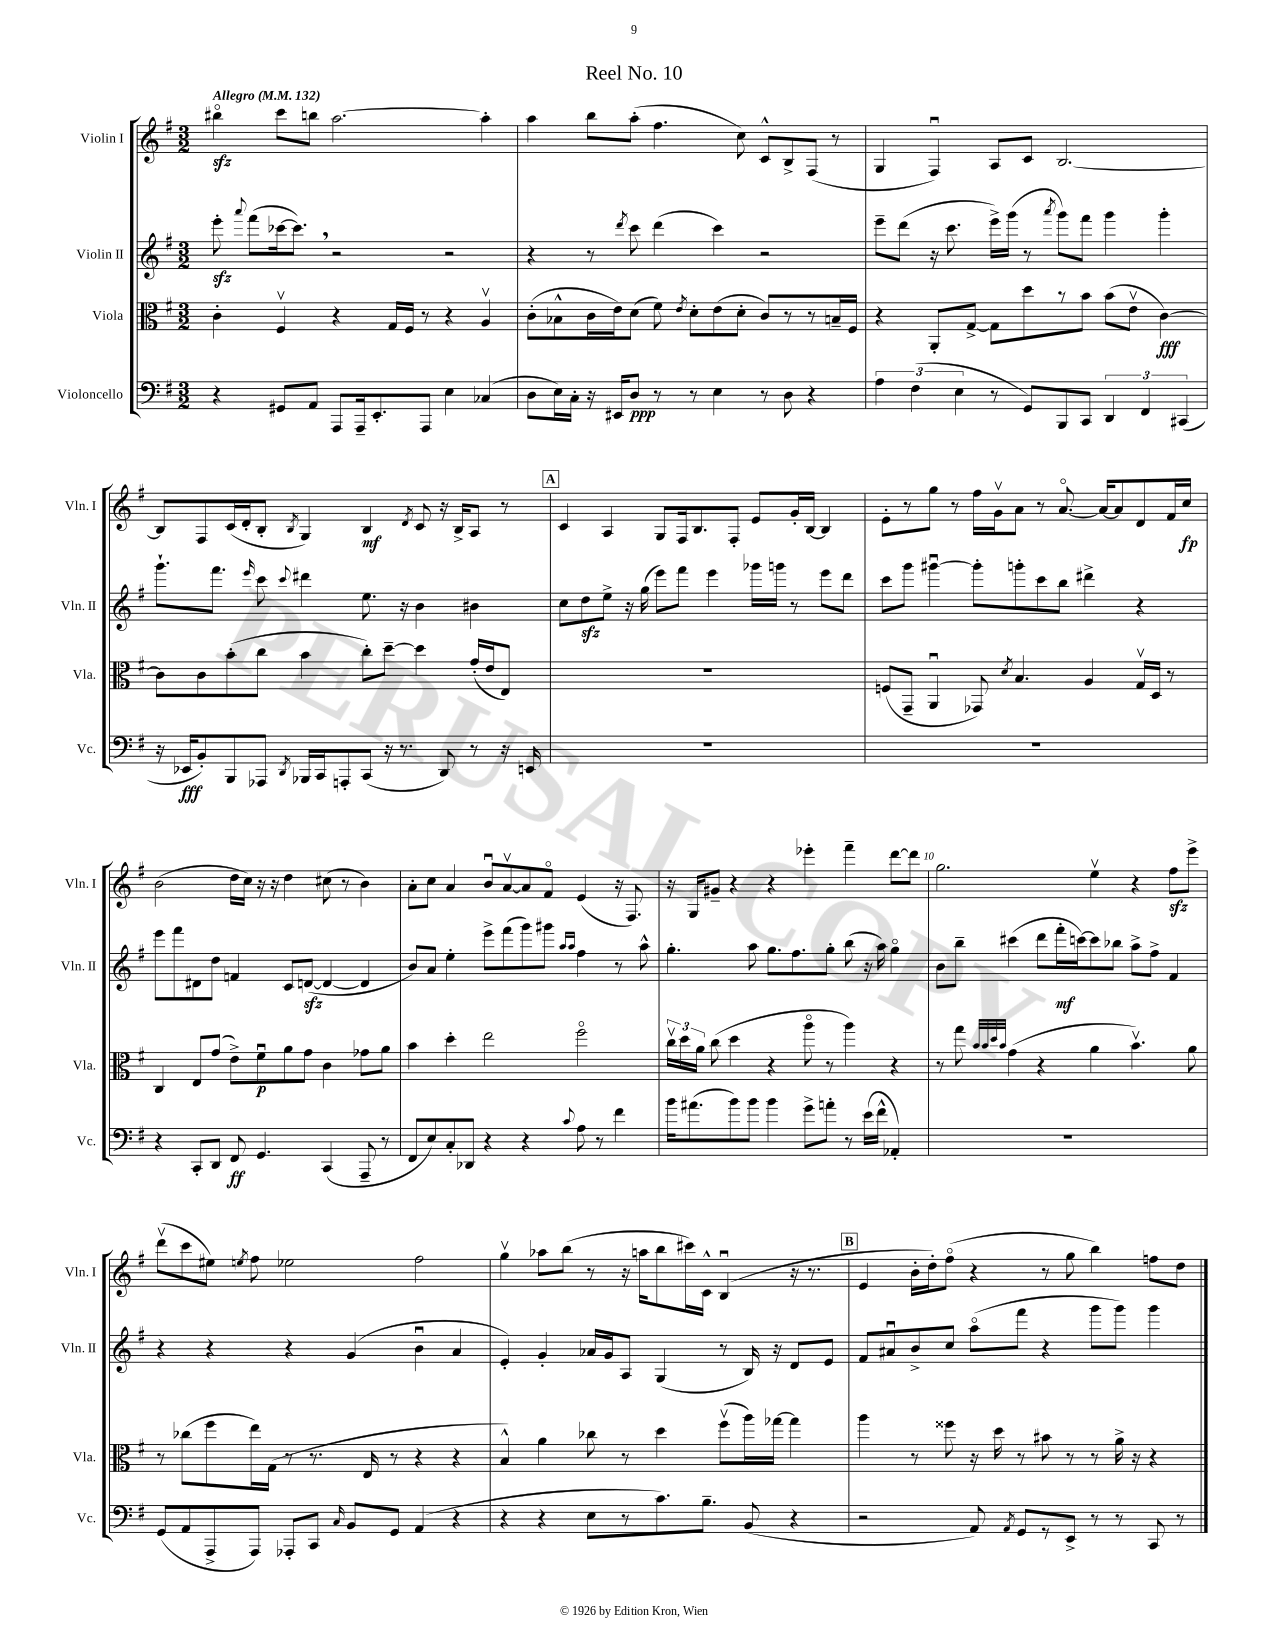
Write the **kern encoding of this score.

**kern	**dynam	**kern	**dynam	**kern	**dynam	**kern	**dynam
*part4	*part4	*part3	*part3	*part2	*part2	*part1	*part1
*staff4	*staff4	*staff3	*staff3	*staff2	*staff2	*staff1	*staff1
*I"Violoncello	*	*I"Viola	*	*I"Violin II	*	*I"Violin I	*
*I'Vc.	*	*I'Vla.	*	*I'Vln. II	*	*I'Vln. I	*
*clefF4	*	*clefC3	*	*clefG2	*	*clefG2	*
*k[f#]	*	*k[f#]	*	*k[f#]	*	*k[f#]	*
*M3/2	*	*M3/2	*	*M3/2	*	*M3/2	*
*MM132	*	*MM132	*	*MM132	*	*MM132	*
=1	=1	=1	=1	=1	=1	=1	=1
!	!	!	!	!	!	!LO:TX:a:B:t=Allegro	!
4r	.	4c'\	.	8eeezz'\	.	4bb#Xzz\	.
.	.	.	.	8qqaaa/	.	.	.
.	.	.	.	(8fff#\L	.	.	.
8GG#X/L	.	4F#v/	.	[16ccc-X\k	.	8ccc\L	.
.	.	.	.	8.ccc-,\J])	.	.	.
8AA/J	.	.	.	.	.	8bbn\J	.
8AAA/L	.	4r	.	2r	.	[2.aa\	.
16AAA~/k	.	.	.	.	.	.	.
8.EE'/	.	.	.	.	.	.	.
.	.	16G/LL	.	.	.	.	.
.	.	16F#/JJ	.	.	.	.	.
8AAA/J	.	8r	.	.	.	.	.
4E\	.	4r	.	2r	.	.	.
(4C-X/	.	4Av/	.	.	.	4aa'\]	.
=2	=2	=2	=2	=2	=2	=2	=2
8D\L	.	(8c'\L	.	4r	.	4aa\	.
16E\L)	.	8B-X^^\	.	.	.	.	.
16C'\JJ	.	.	.	.	.	.	.
16r	.	16c\L	.	8r	.	8bb\L	.
16EE#X/KL	.	16e\J)	.	.	.	.	.
.	.	.	.	8qddd/	.	.	.
8D/J	ppp	(8d\J	.	8ccc\	.	(8aa'\J	.
8r	.	8f#\)	.	(4ddd\	.	4.ff#\	.
.	.	8qe/	.	.	.	.	.
8r	.	8d'\L	.	.	.	.	.
4E\	.	(8e\	.	4ccc\)	.	.	.
.	.	8d'\J	.	.	.	8cc\)	.
8r	.	8c/L)	.	2r	.	8c^^/L	.
8D\	.	8r	.	.	.	8B^/	.
4r	.	8r	.	.	.	(8F#/J	.
.	.	16Bn~/L	.	.	.	8r	.
.	.	16F#/JJ	.	.	.	.	.
=3	=3	=3	=3	=3	=3	=3	=3
6A\	.	4r	.	8eee~\L	.	4G/	.
.	.	.	.	(8ddd\J	.	.	.
(6F#\	.	.	.	.	.	.	.
.	.	8AA'/L	.	16r	.	4F#u/)	.
.	.	.	.	8.ccc\	.	.	.
6E\	.	.	.	.	.	.	.
.	.	[8G^/J	.	.	.	.	.
8r	.	8G\L]	.	16eee^\LL)	.	8A/L	.
.	.	.	.	(16ggg\JJ	.	.	.
8GG/L)	.	8dd\	.	8r	.	8c/J	.
.	.	.	.	8qaaa/	.	.	.
8BBB/	.	8r	.	8ggg\L)	.	[2.B/	.
8CC/J	.	8b\J	.	8fff#\J	.	.	.
6DD/	.	(8b\L	.	4ggg\	.	.	.
.	.	8ev\J	.	.	.	.	.
6FF#/	.	.	.	.	.	.	.
.	.	[4c\)	fff	4ggg'\	.	.	.
(6CC#X/	.	.	.	.	.	.	.
!!LO:LB:g=z
=4	=4	=4	=4	=4	=4	=4	=4
16r	.	8c\L]	.	8.ggg`\L	.	8B/L]	.
16EE-X/KL	fff	.	.	.	.	.	.
8BB'/)	.	8c\	.	.	.	8F#/	.
.	.	.	.	8.fff#\J	.	.	.
8BBB/	.	(8b'\	.	.	.	(16c/L	.
.	.	.	.	.	.	16d'/J	.
.	.	.	.	16qqeee/	.	.	.
8AAA-X/J	.	8cc\J	.	8ccc\	.	8B'/J	.
8qDD/	.	.	.	8qqccc/	.	8qB/	.
16BBB-X/LL	.	4b\	.	4ddd#X\	.	4G/)	.
16CC/J	.	.	.	.	.	.	.
8AAAn'/	.	.	.	.	.	.	.
(8CC/J	.	8cc'\L)	.	8.ee\	.	4B/	mf
16r	.	[8dd~\J	.	.	.	.	.
8.r	.	.	.	16r	.	.	.
.	.	.	.	.	.	8qd/	.
.	.	4dd\]	.	4b\	.	8c/	.
8DD/)	.	.	.	.	.	16r	.
.	.	.	.	.	.	16B^/KL	.
8r	.	(16g'/LL	.	4b#X\	.	8A/J	.
.	.	16e/J	.	.	.	.	.
16r	.	8E/J)	.	.	.	8r	.
16EEn/	.	.	.	.	.	.	.
!!LO:REH:place=s1:t=A
=5	=5	=5	=5	=5	=5	=5	=5
1.r	.	1.r	.	8cc\L	.	4c/	.
.	.	.	.	8ddzz\	.	.	.
.	.	.	.	8ee^\J	.	4A/	.
.	.	.	.	16r	.	.	.
.	.	.	.	(16gg\	.	.	.
.	.	.	.	8eee\L)	.	8G/L	.
.	.	.	.	8fff#\J	.	16F#/k	.
.	.	.	.	.	.	8.B/	.
.	.	.	.	4eee\	.	.	.
.	.	.	.	.	.	8F#'/J	.
.	.	.	.	16ggg-X\LL	.	8e/L	.
.	.	.	.	16gggn\JJ	.	.	.
.	.	.	.	8r	.	16g'/L	.
.	.	.	.	.	.	[16B/JJ	.
.	.	.	.	8eee\L	.	4B/]	.
.	.	.	.	8ddd\J	.	.	.
=6	=6	=6	=6	=6	=6	=6	=6
1.r	.	(8Fn/L	.	8ccc\L	.	8e'\L	.
.	.	8GG~/J	.	8ggg\J	.	8r	.
.	.	4AAu/	.	[4ggg#Xu\	.	8gg\J	.
.	.	.	.	.	.	8r	.
.	.	8GG-X/)	.	8ggg#'\L]	.	16ff#\LL	.
.	.	.	.	.	.	16gv\J	.
.	.	8qd/	.	.	.	.	.
.	.	4.B/	.	8gggn'\	.	8a\J	.
.	.	.	.	8ccc\	.	8r	.
.	.	.	.	8bb\J	.	[8.a/	.
.	.	4A/	.	4ddd#X^\	.	.	.
.	.	.	.	.	.	16a/KL_	.
.	.	.	.	.	.	8a/]	.
.	.	16Gv/LL	.	4r	.	8d/	.
.	.	16D/JJ	.	.	.	.	.
.	.	8r	.	.	.	16f#/L	.
.	.	.	.	.	.	16cc/JJ	fp
!!LO:LB:g=z
=7	=7	=7	=7	=7	=7	=7	=7
4r	.	4C/	.	8eee\L	.	(2b\	.
.	.	.	.	8fff#\	.	.	.
8CC'/L	.	8E/L	.	8d#X\	.	.	.
8DD/J	.	(8g/J	.	8dd\J	.	.	.
8FF#/	ff	8e^\L)	.	4fn/	.	16dd\LL	.
.	.	.	.	.	.	16cc\JJ)	.
4.GG/	.	8f#u\	p	.	.	16r	.
.	.	.	.	.	.	16r	.
.	.	8a\	.	8c/L	.	4dd\	.
.	.	8g\J	.	([8dnzz/J	.	.	.
(4CC/	.	4c\	.	4d/_	.	(8cc#X\	.
.	.	.	.	.	.	8r	.
8AAA~/	.	8g-X\L	.	4d/]	.	4b\)	.
8r	.	8a\J	.	.	.	.	.
=8	=8	=8	=8	=8	=8	=8	=8
8FF#/L	.	4b\	.	8b/L)	.	8a'\L	.
8E/)	.	.	.	8a/J	.	8cc\J	.
8C'/	.	4dd'\	.	4ee'\	.	4a/	.
8DD-X/J	.	.	.	.	.	.	.
4r	.	2ee\	.	8eee^\L	.	8bu/L	.
.	.	.	.	(8fff#\	.	[8av/	.
4r	.	.	.	8ggg\)	.	8a/]	.
.	.	.	.	8ggg#X\J	.	8f#/J	.
.	.	.	.	16qqaa/LL	.	.	.
8qqc/	.	.	.	16qqaa/JJ	.	.	.
8A\	.	2ff#\	.	4ff#\	.	(4e/	.
8r	.	.	.	.	.	.	.
4f#\	.	.	.	8r	.	16r	.
.	.	.	.	.	.	8.F#/)	.
.	.	.	.	8aa^^\	.	.	.
=9	=9	=9	=9	=9	=9	=9	=9
16b\KL	.	24ccv\LL	.	4.gg'\	.	16r	.
.	.	24dd\	.	.	.	.	.
(8.a#X\	.	.	.	.	.	16G/KL	.
.	.	24a\JJ	.	.	.	.	.
.	.	(8cc\	.	.	.	8g#X~/J	.
8b\)	.	4dd\	.	.	.	4r	.
8b\J	.	.	.	8aa\	.	.	.
4b\	.	4r	.	8.gg\L	.	4r	.
.	.	.	.	8.ff#\	.	.	.
8g^\L	.	8aa\	.	.	.	4eee-X'\	.
8an'\J	.	8r	.	8gg'\J	.	.	.
8r	.	4aa\)	.	(8bb\	.	4fff#~\	.
(16e\LL	.	.	.	16r	.	.	.
16f#^^\JJ	.	.	.	16aa\)	.	.	.
4AA-X'/)	.	4r	.	4gg\	.	[8ddd\L	.
.	.	.	.	.	.	8ddd\J]	.
=10	=10	=10	=10	=10	=10	=10	=10
1.r	.	8r	.	8b\L	.	2.gg\	.
.	.	8gg\	.	8bb~\J	.	.	.
.	.	32qqb/LLL	.	.	.	.	.
.	.	32qqb/	.	.	.	.	.
.	.	32qqdd/	.	.	.	.	.
.	.	32qqb/JJJ	.	.	.	.	.
.	.	(4g\	.	(4ccc#X\	.	.	.
.	.	4r	.	8ddd\L	.	.	.
.	.	.	.	16fff#'\L	mf	.	.
.	.	.	.	[16cccn\J)	.	.	.
.	.	4a\	.	8ccc\]	.	4eev\	.
.	.	.	.	8bb-X\J	.	.	.
.	.	4.bv\)	.	8aa^\L	.	4r	.
.	.	.	.	8ff#^\J	.	.	.
.	.	.	.	4f#/	.	8ff#zz\L	.
.	.	8a\	.	.	.	8eee^\J	.
!!LO:LB:g=z
=11	=11	=11	=11	=11	=11	=11	=11
(8GG/L	.	8r	.	4r	.	(8dddv\L	.
8AA/	.	(8cc-X\L	.	.	.	8ccc\	.
8AAA^/	.	8ff#\	.	4r	.	8ee#X\J)	.
.	.	.	.	.	.	8qeen/	.
8AAA/J)	.	16ee\L)	.	.	.	8ff#\	.
.	.	(16G\JJ	.	.	.	.	.
8AAA-X'/L	.	8r	.	4r	.	2ee-X\	.
8CC/J	.	8.r	.	.	.	.	.
16qqC/	.	.	.	.	.	.	.
8BB/L	.	.	.	(4g/	.	.	.
.	.	16E/	.	.	.	.	.
8GG/J	.	8r	.	.	.	.	.
(4AA/	.	4r	.	4bu\	.	2ff#\	.
4r	.	4r	.	4a/	.	.	.
=12	=12	=12	=12	=12	=12	=12	=12
4r	.	4B^^/)	.	4e'/)	.	4ggv\	.
4r	.	4a\	.	4g'/	.	8aa-X\L	.
.	.	.	.	.	.	(8bb\J	.
8E\L	.	8cc-X\	.	16a-X/LL	.	8r	.
.	.	.	.	16g/J	.	.	.
8r	.	8r	.	8A/J	.	16r	.
.	.	.	.	.	.	16aan\KL	.
8.c\)	.	4dd\	.	(4G/	.	8bb\	.
.	.	.	.	.	.	16ccc#X\L)	.
8.B~\J	.	.	.	.	.	16c^^\JJ	.
.	.	(8ff#v\L	.	8r	.	(4Bu/	.
(8BB/	.	16aa\L)	.	16B/)	.	.	.
.	.	[16gg-X\JJ	.	16r	.	.	.
4r	.	4gg-\]	.	8d/L	.	16r	.
.	.	.	.	.	.	8.r	.
.	.	.	.	8e/J	.	.	.
!!LO:REH:place=s1:t=B
=13	=13	=13	=13	=13	=13	=13	=13
2r	.	4aa\	.	8f#/L	.	4e/	.
.	.	.	.	8a#Xu/	.	.	.
.	.	8r	.	8b^/	.	16b'\LL	.
.	.	.	.	.	.	16dd'\J)	.
.	.	8ff##X\	.	8cc/J	.	(8ff#\J	.
8AA/)	.	16r	.	(8aa\L	.	4r	.
.	.	16dd\	.	.	.	.	.
8qAA/	.	.	.	.	.	.	.
8GG/L	.	8r	.	8fff#\J	.	.	.
8r	.	8b#X\	.	4r	.	8r	.
8EE^/J	.	8r	.	.	.	8gg\	.
8r	.	8r	.	8ggg\L	.	4bb\)	.
8r	.	16a^\	.	8ggg\J)	.	.	.
.	.	16r	.	.	.	.	.
8CC/	.	4r	.	4ggg\	.	8ffn\L	.
8r	.	.	.	.	.	8dd\J	.
==	==	==	==	==	==	==	==
*-	*-	*-	*-	*-	*-	*-	*-
